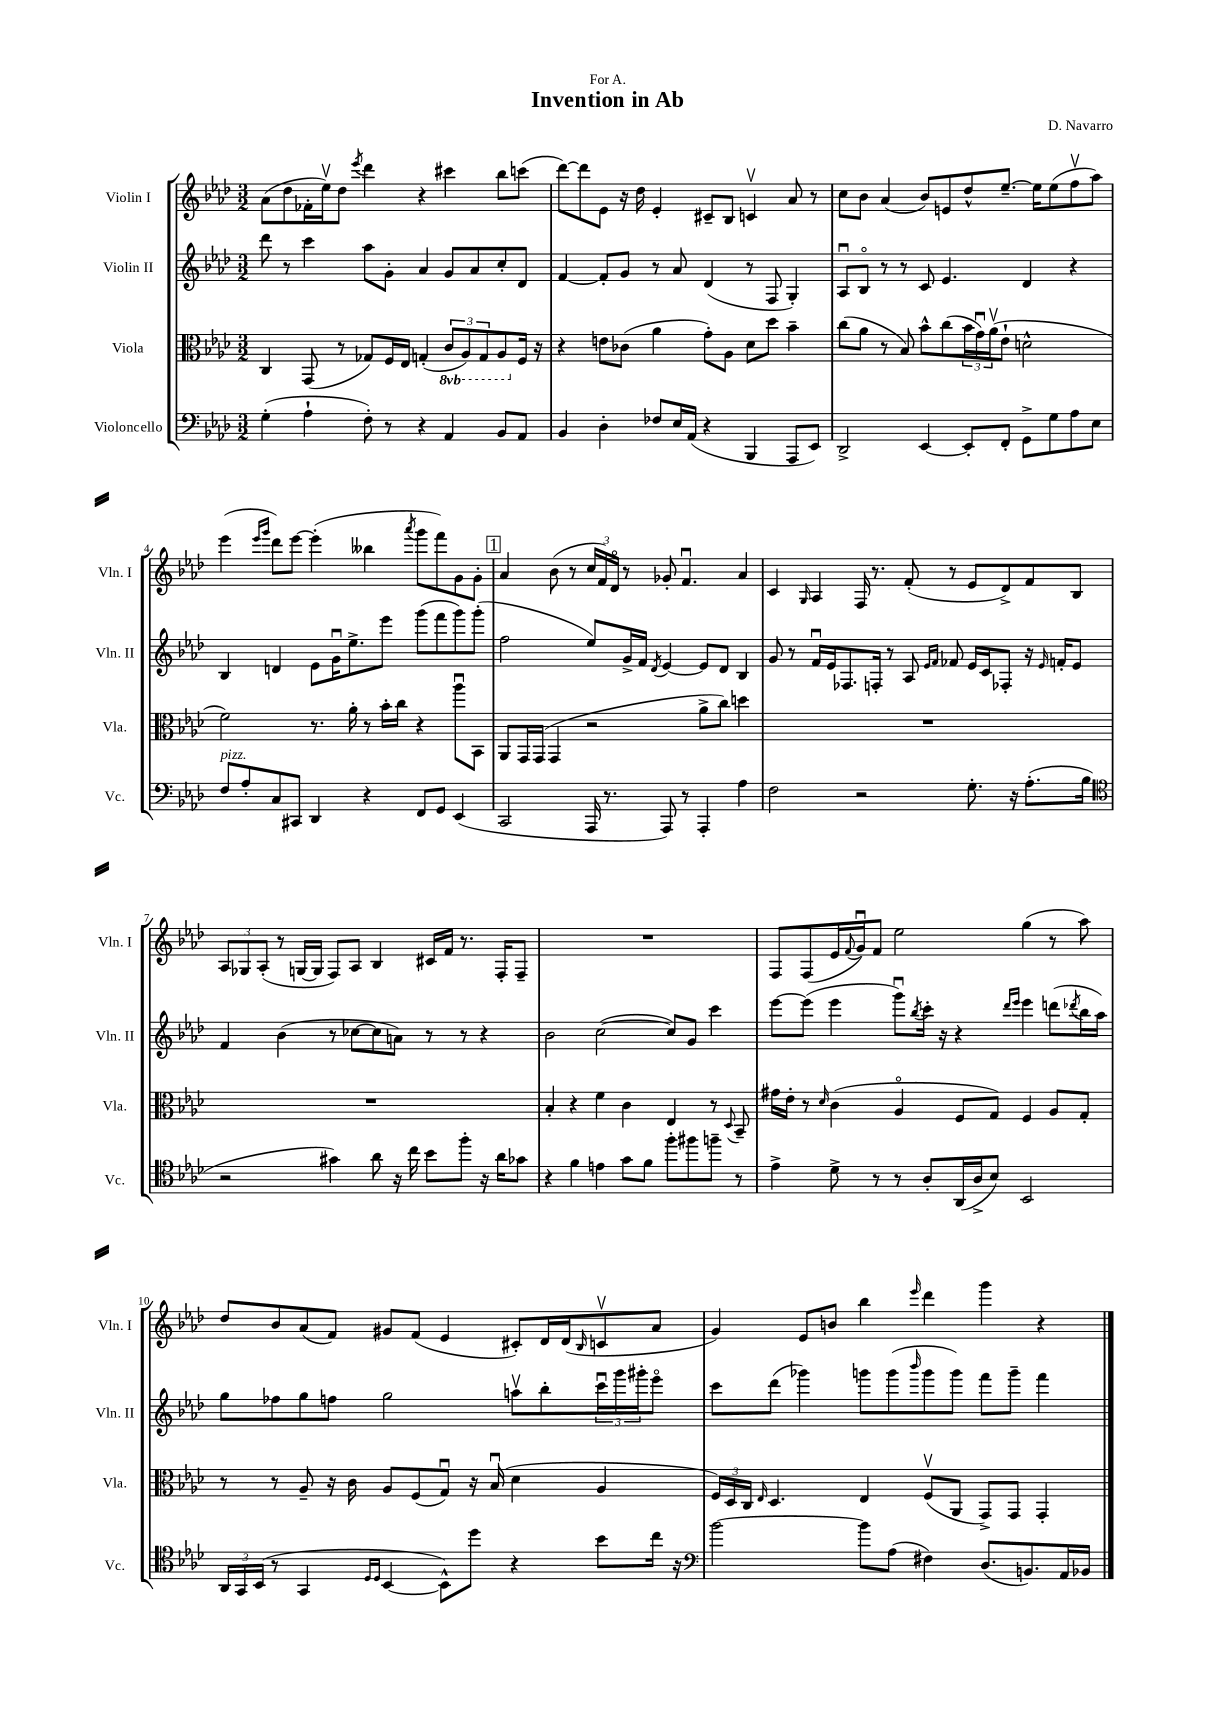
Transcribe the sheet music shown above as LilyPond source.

\header { title = "Invention in Ab" composer = "D. Navarro" dedication = "For A." }
<<
\new StaffGroup <<
\new Staff = "s0" \with { instrumentName = "Violin I" shortInstrumentName = "Vln. I" } {
    \clef treble \key aes \major \numericTimeSignature \time 3/2
    aes'8( des''8 fes'16-. ees''16\upbow) des''8 \acciaccatura { ees'''8 } des'''4 r4 cis'''4 bes''8 c'''8( |
    des'''8~) des'''8 ees'8 r16 des''16 ees'4-. cis'8-- bes8 c'4\upbow aes'8 r8 |
    c''8 bes'8 aes'4( bes'8) e'8 des''8-^ ees''8.~-- ees''16 ees''8( f''8\upbow aes''8) |
    ees'''4( \grace { ees'''16 g'''16 } des'''8) ees'''8~ ees'''4-.( beses''4 \acciaccatura { aes'''8 } g'''8 f'''8) g'8 g'8-. |
    \mark \markup { \box "1" } aes'4 bes'8( r8 \tuplet 3/2 { c''16 f'16) des'16\flageolet } r8 ges'8-. f'4.\downbow aes'4 |
    c'4 \grace { g16 } aes4 f16 r8. f'8-.( r8 ees'8 des'8->) f'8 bes8 |
    \tuplet 3/2 { aes8 ges8 aes8-.( } r8 g16~ g16 f8) aes8 bes4 cis'16 f'16 r8. f16-. f8-- |
    R1. |
    f8 f8( ees'16 \appoggiatura { f'8 } g'16\downbow) f'8 ees''2 g''4( r8 aes''8) |
    des''8 bes'8 aes'8( f'8) gis'8 f'8( ees'4 cis'8-.) des'16 des'16( \grace { bes16 } c'8\upbow aes'8 |
    g'4) ees'8 b'8 bes''4 \grace { ees'''16 } des'''4 g'''4 r4 \bar "|." |
}
\new Staff = "s1" \with { instrumentName = "Violin II" shortInstrumentName = "Vln. II" } {
    \clef treble \key aes \major \numericTimeSignature \time 3/2
    des'''8 r8 c'''4 aes''8 g'8-. aes'4 g'8 aes'8 c''8-. des'8 |
    f'4~ f'8-. g'8 r8 aes'8 des'4( r8 f8 g4-.) |
    aes8\downbow bes8\flageolet r8 r8 c'8 ees'4. des'4 r4 |
    bes4 d'4 ees'8 g'16\downbow ees''8.-> ees'''8 g'''8( f'''8 g'''8) g'''8-.( |
    \mark \markup { \box "1" } f''2 ees''8) g'16-> f'16 \acciaccatura { des'8 } ees'4~ ees'8 des'8 bes4 |
    g'8 r8 f'16\downbow ees'16 fes8. f16-. r8 aes8 \grace { ees'16 f'16 } fes'8 ees'16 c'16 fes8-. r16 \grace { ees'16 } f'16-. ees'8 |
    f'4 bes'4( r8 ces''8~ ces''8 a'8) r8 r8 r4 |
    bes'2 c''2~( c''8) g'8 c'''4 |
    ees'''8~ ees'''8( ees'''4 g'''8\downbow) \acciaccatura { bes''8 } c'''16-. r16 r4 \grace { des'''16 ees'''16 } ees'''4 d'''8( \acciaccatura { des'''8 } bes''16 aes''16) |
    g''8 fes''8 g''8 f''8 g''2 a''8\upbow bes''8-. \tuplet 3/2 { c'''16\downbow g'''16 gis'''16-. } ees'''8\flageolet |
    c'''8 des'''8( ges'''4) g'''8 g'''8( \grace { bes'''16 } g'''8 g'''8) f'''8 g'''8-- f'''4 \bar "|." |
}
\new Staff = "s2" \with { instrumentName = "Viola" shortInstrumentName = "Vla." } {
    \clef alto \key aes \major \numericTimeSignature \time 3/2 \set Staff.ottavationMarkups = #ottavation-simple-ordinals
    c4 g,8( r8 ges8) f16 ees16 g4-.( \tuplet 3/2 { \ottava #-1 c8 aes,8) g,8 } aes,8 \ottava #0 f16 r16 |
    r4 e'8 ces'8( aes'4 g'8-.) aes8 des'8 des''8 bes'4-- |
    c''8( aes'8 r8 bes8) bes'8-^ c''8( \tuplet 3/2 { bes'16 g'16\downbow) aes'16\upbow( } ees'8-! d'2-^ |
    f'2) r8. aes'16-. r8 bes'16-. c''16 r4 aes''8\downbow bes,8 |
    \mark \markup { \box "1" } aes,8 g,16 g,16( g,4 r2 aes'8-> c''8) d''4 |
    R1. |
    R1. |
    bes4-. r4 f'4 c'4 ees4 r8 \appoggiatura { des8 } bes,8-- |
    gis'16 ees'16-. r8 \grace { des'16 } c'4( aes4\flageolet f8 g8) f4 aes8 g8-. |
    r8 r8 aes8-- r16 c'16 aes8 f8( g8\downbow) r16 bes16\downbow( des'4 aes4 |
    \tuplet 3/2 { f16) des16 c16 } \grace { ees16 } des4. ees4 f8\upbow( aes,8 g,8->) g,8 g,4-. \bar "|." |
}
\new Staff = "s3" \with { instrumentName = "Violoncello" shortInstrumentName = "Vc." } {
    \clef bass \key aes \major \numericTimeSignature \time 3/2
    g4-.( aes4-! f8-.) r8 r4 aes,4 bes,8 aes,8 |
    bes,4 des4-. fes8 ees16 aes,16( r4 bes,,4 aes,,8 ees,8) |
    des,2-> ees,4~ ees,8-. f,8-. g,8-> g8 aes8 ees8 |
    f8^\markup { \italic "pizz." } aes8-. c8 cis,8 des,4 r4 f,8 g,8 ees,4( |
    \mark \markup { \box "1" } c,2 aes,,16 r8. aes,,8) r8 aes,,4-. aes4 |
    f2 r2 g8.-. r16 aes8.-.( bes16 |
    \clef tenor r2 gis'4) aes'8 r16 c''16 bes'8 f''8-. r16 aes'16 ges'8 |
    r4 f'4 e'4 g'8 f'8 f''8-. fis''8 f''8-- r8 |
    ees'4-> des'8-> r8 r8 aes8-. aes,16( aes16-> bes8) bes,2 |
    \tuplet 3/2 { aes,16 g,16 bes,16( } r8 g,4 \grace { des16 des16 } bes,4~ bes,8-^) des''8 r4 bes'8 c''16 r16 |
    \clef bass bes'2~ bes'8 aes8( fis4) des8.( b,8.) aes,16 bes,16 \bar "|." |
}
>>
>>
